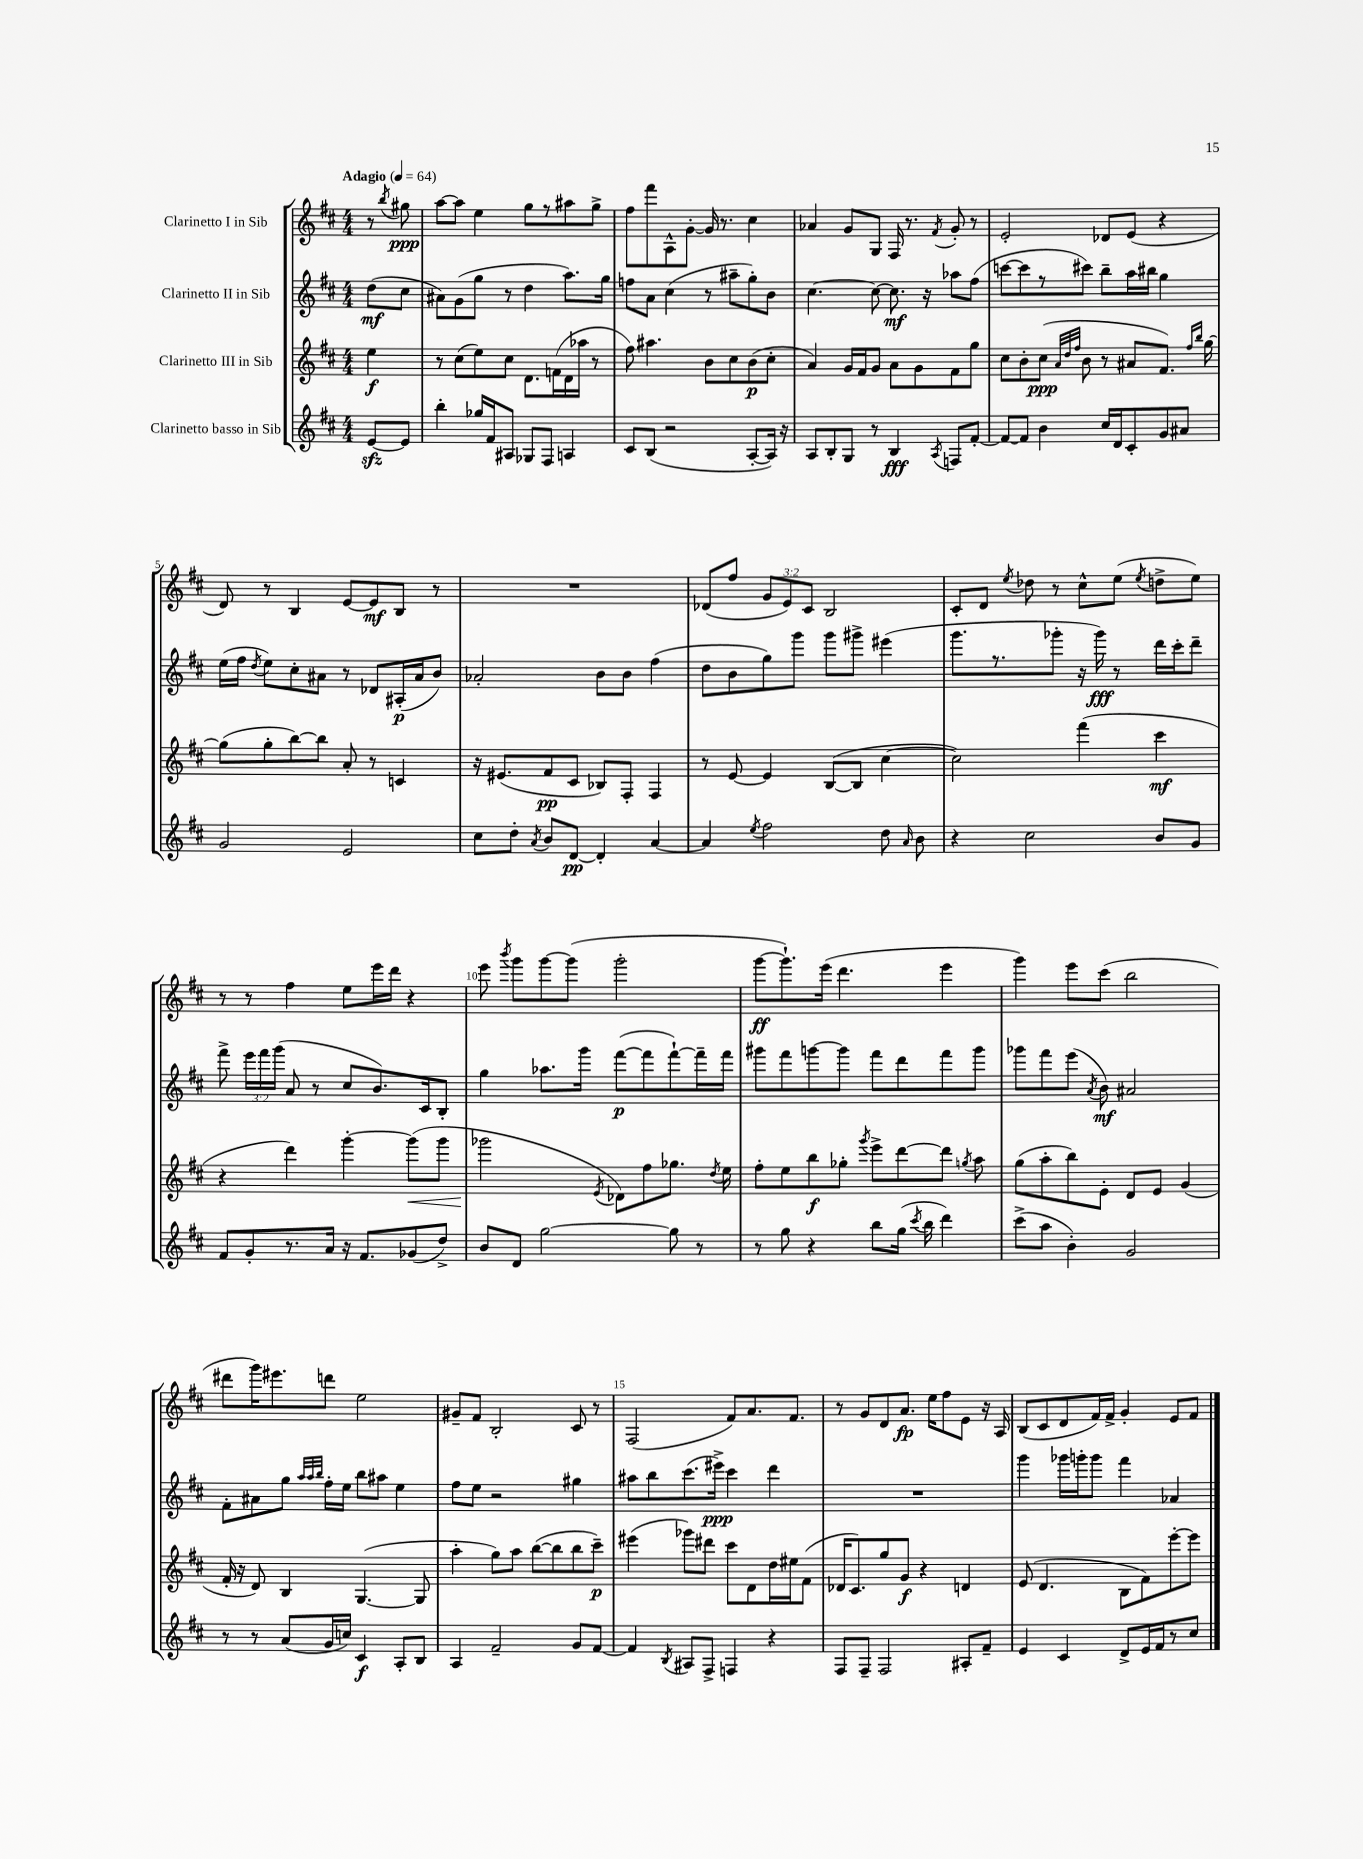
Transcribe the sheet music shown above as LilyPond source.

<<
\new StaffGroup <<
\new Staff = "s0" \with { instrumentName = "Clarinetto I in Sib" } {
    \clef treble \key d \major \numericTimeSignature \time 4/4 \override Staff.TupletNumber.text = #tuplet-number::calc-fraction-text \partial 4 \tempo "Adagio" 4 = 64
    \autoBeamOff r8 \acciaccatura { b''8 } gis''8\ppp |
    a''8[~ a''8] e''4 g''8[ r8 ais''8 g''8]-> |
    fis''8[ fis'''8 a8-^ g'8]~-. g'16 r8. cis''4 |
    aes'4 g'8[ g8] fis16 r8. \acciaccatura { fis'8 } g'8-. r8 |
    e'2-. des'8[ e'8]( r4 |
    d'8) r8 b4 e'8[~ e'8\mf b8] r8 |
    R1 |
    des'8[( fis''8] \tuplet 3/2 { g'8[ e'8) cis'8] } b2 |
    cis'8[-. d'8] \acciaccatura { e''8 } des''8 r8 cis''8[-^ e''8]( \acciaccatura { e''8 } d''8[-> e''8]) |
    r8 r8 fis''4 e''8[ e'''16 d'''16] r4 |
    e'''8 \acciaccatura { b'''8 } g'''8[ g'''8~ g'''8]( g'''2-. |
    g'''8[~\ff g'''8.-!) e'''16]( d'''4. e'''4 |
    g'''4) e'''8[ cis'''8]( b''2 |
    dis'''8[ g'''16) eis'''8. d'''8] e''2 |
    gis'8[-- fis'8] b2-. cis'8 r8 |
    fis2( fis'8[) a'8. fis'8.] |
    r8 g'8[ d'8 a'8.]\fp e''16[ fis''8 e'8] r16 a16 |
    b8[( cis'8 d'8 fis'16) fis'16]-> g'4-. e'8[ fis'8] \bar "|." |
}
\new Staff = "s1" \with { instrumentName = "Clarinetto II in Sib" } {
    \clef treble \key d \major \numericTimeSignature \time 4/4 \override Staff.TupletNumber.text = #tuplet-number::calc-fraction-text \partial 4
    \autoBeamOff d''8[\mf( cis''8] |
    ais'8[) g'8( g''8] r8 d''4 a''8.[) g''16] |
    f''8[ a'8] cis''4( r8 ais''8[-- g''8-.) b'8] |
    cis''4.~ cis''8~ cis''8.\mf r16 aes''8[ fis''8]( |
    c'''8[~ c'''8 r8 cis'''8]) b''8[-- a''16 bis''16] g''4 |
    e''16[( fis''16] \acciaccatura { d''8 } e''8[) cis''8-. ais'8] r8 des'8[ ais16-.\p( ais'16 b'8]) |
    aes'2-. b'8[ b'8] fis''4( |
    d''8[ b'8 g''8) g'''8] g'''8[ gis'''8]-> eis'''4( |
    g'''8.[ r8. ges'''8]-. r16 ges'''16\fff) r8 d'''16[ cis'''16-. d'''8]-- |
    fis'''8-> \tuplet 3/2 { e'''16[ fis'''16 g'''16]( } a'8 r8 cis''8[ b'8.) cis'16 b8]-. |
    g''4 aes''8.[ g'''16] fis'''8[~\p( fis'''8 fis'''8~-!) fis'''16-- fis'''16] |
    gis'''8[ fis'''8 g'''8~ g'''8] fis'''8[ d'''8 fis'''8 g'''8] |
    ges'''8[ fis'''8 e'''8]( \acciaccatura { a'8 } b'8\mf) ais'2 |
    fis'8[-. ais'8 g''8] \grace { a''32[ a''32 b''32] } fis''16[-. e''16] b''8[ ais''8] e''4 |
    fis''8[ e''8] r2 gis''4 |
    ais''8[ b''8 cis'''8.( eis'''16]->\ppp) cis'''4 d'''4 |
    R1 |
    g'''4 ges'''16[ g'''16-. g'''8] fis'''4 aes'4 \bar "|." |
}
\new Staff = "s2" \with { instrumentName = "Clarinetto III in Sib" } {
    \clef treble \key d \major \numericTimeSignature \time 4/4 \partial 4
    \autoBeamOff e''4\f |
    r8 cis''8[( e''8) cis''8] d'8.[ f'16( d'16 aes''16] r8 |
    fis''8) ais''4. b'8[ cis''8 b'8\p( cis''8]-. |
    a'4) g'16[ fis'16 g'8] a'8[ g'8 fis'8 g''8] |
    cis''8[ b'8-. cis''8]\ppp( \grace { a'32[ d''32 fis''32] } b'8 r8 ais'8[ fis'8.]) \grace { fis''16[ b''16] } g''16~ |
    g''8[( g''8-. b''8~) b''8] a'8-. r8 c'4 |
    r16 eis'8.[( fis'8\pp cis'8] bes8[) fis8]-. fis4 |
    r8 e'8~ e'4 b8[~( b8] cis''4~ |
    cis''2) fis'''4( cis'''4\mf |
    r4 d'''4) g'''4~-. g'''8[\<( g'''8] |
    ges'''2\! \acciaccatura { e'8 } des'8[) fis''8 ges''8.] \acciaccatura { d''8 } e''16 |
    fis''8[-. e''8 b''8\f ges''8]-. \acciaccatura { g'''8 } e'''8[-> d'''8~ d'''8] \acciaccatura { g''8 } a''8 |
    g''8[( a''8-. b''8) e'8]-. d'8[ e'8] g'4( |
    fis'16-. r16 d'8) b4 g4.~( g8 |
    a''4-. g''8[) a''8] b''8[~( b''8 b''8 cis'''8]--\p) |
    eis'''4( ges'''8[) dis'''8] cis'''8[ d'8 d''16 eis''16 fis'8]( |
    des'16[ cis'8.) g''8 g'8]\f r4 d'4 |
    e'8( d'4. b8[ fis'8) e'''8~-. e'''8] \bar "|." |
}
\new Staff = "s3" \with { instrumentName = "Clarinetto basso in Sib" } {
    \clef treble \key d \major \numericTimeSignature \time 4/4 \partial 4
    \autoBeamOff e'8[~\sfz e'8] |
    b''4-. ges''16[ fis'16 ais8] ges8[ fis8] a4 |
    cis'8[ b8]( r2 a8[~-. a16]) r16 |
    a8[ b8-. g8] r8 b4\fff \acciaccatura { a8 } f8[ fis'8]~-. |
    fis'8[~ fis'8] b'4 cis''16[ d'16 cis'8-. g'8 ais'8] |
    g'2 e'2 |
    cis''8[ d''8]-. \acciaccatura { a'8 } b'8[ d'8]~\pp d'4-. a'4~ |
    a'4 \acciaccatura { e''8 } fis''2 d''8 \grace { a'16 } b'8 |
    r4 cis''2 b'8[ g'8] |
    fis'8[ g'8-. r8. a'16] r16 fis'8.[ ges'8( d''8]->) |
    b'8[ d'8] g''2~ g''8 r8 |
    r8 g''8 r4 b''8[ g''16]( \acciaccatura { cis'''8 } b''16 d'''4) |
    cis'''8[->( a''8] b'4-.) g'2 |
    r8 r8 a'8[( g'16 c''16]) cis'4\f a8[-. b8] |
    a4 fis'2-- g'8[ fis'8]~ |
    fis'4 \acciaccatura { b8 } ais8[ fis8]-> f4 r4 |
    fis8[ fis8]-- fis2 ais8[-. fis'8]-- |
    e'4 cis'4 d'8[-> e'16 fis'16 r8 cis''8] \bar "|." |
}
>>
>>
\layout { \context { \Score \override BarNumber.break-visibility = ##(#f #t #t) barNumberVisibility = #(every-nth-bar-number-visible 5) } }
